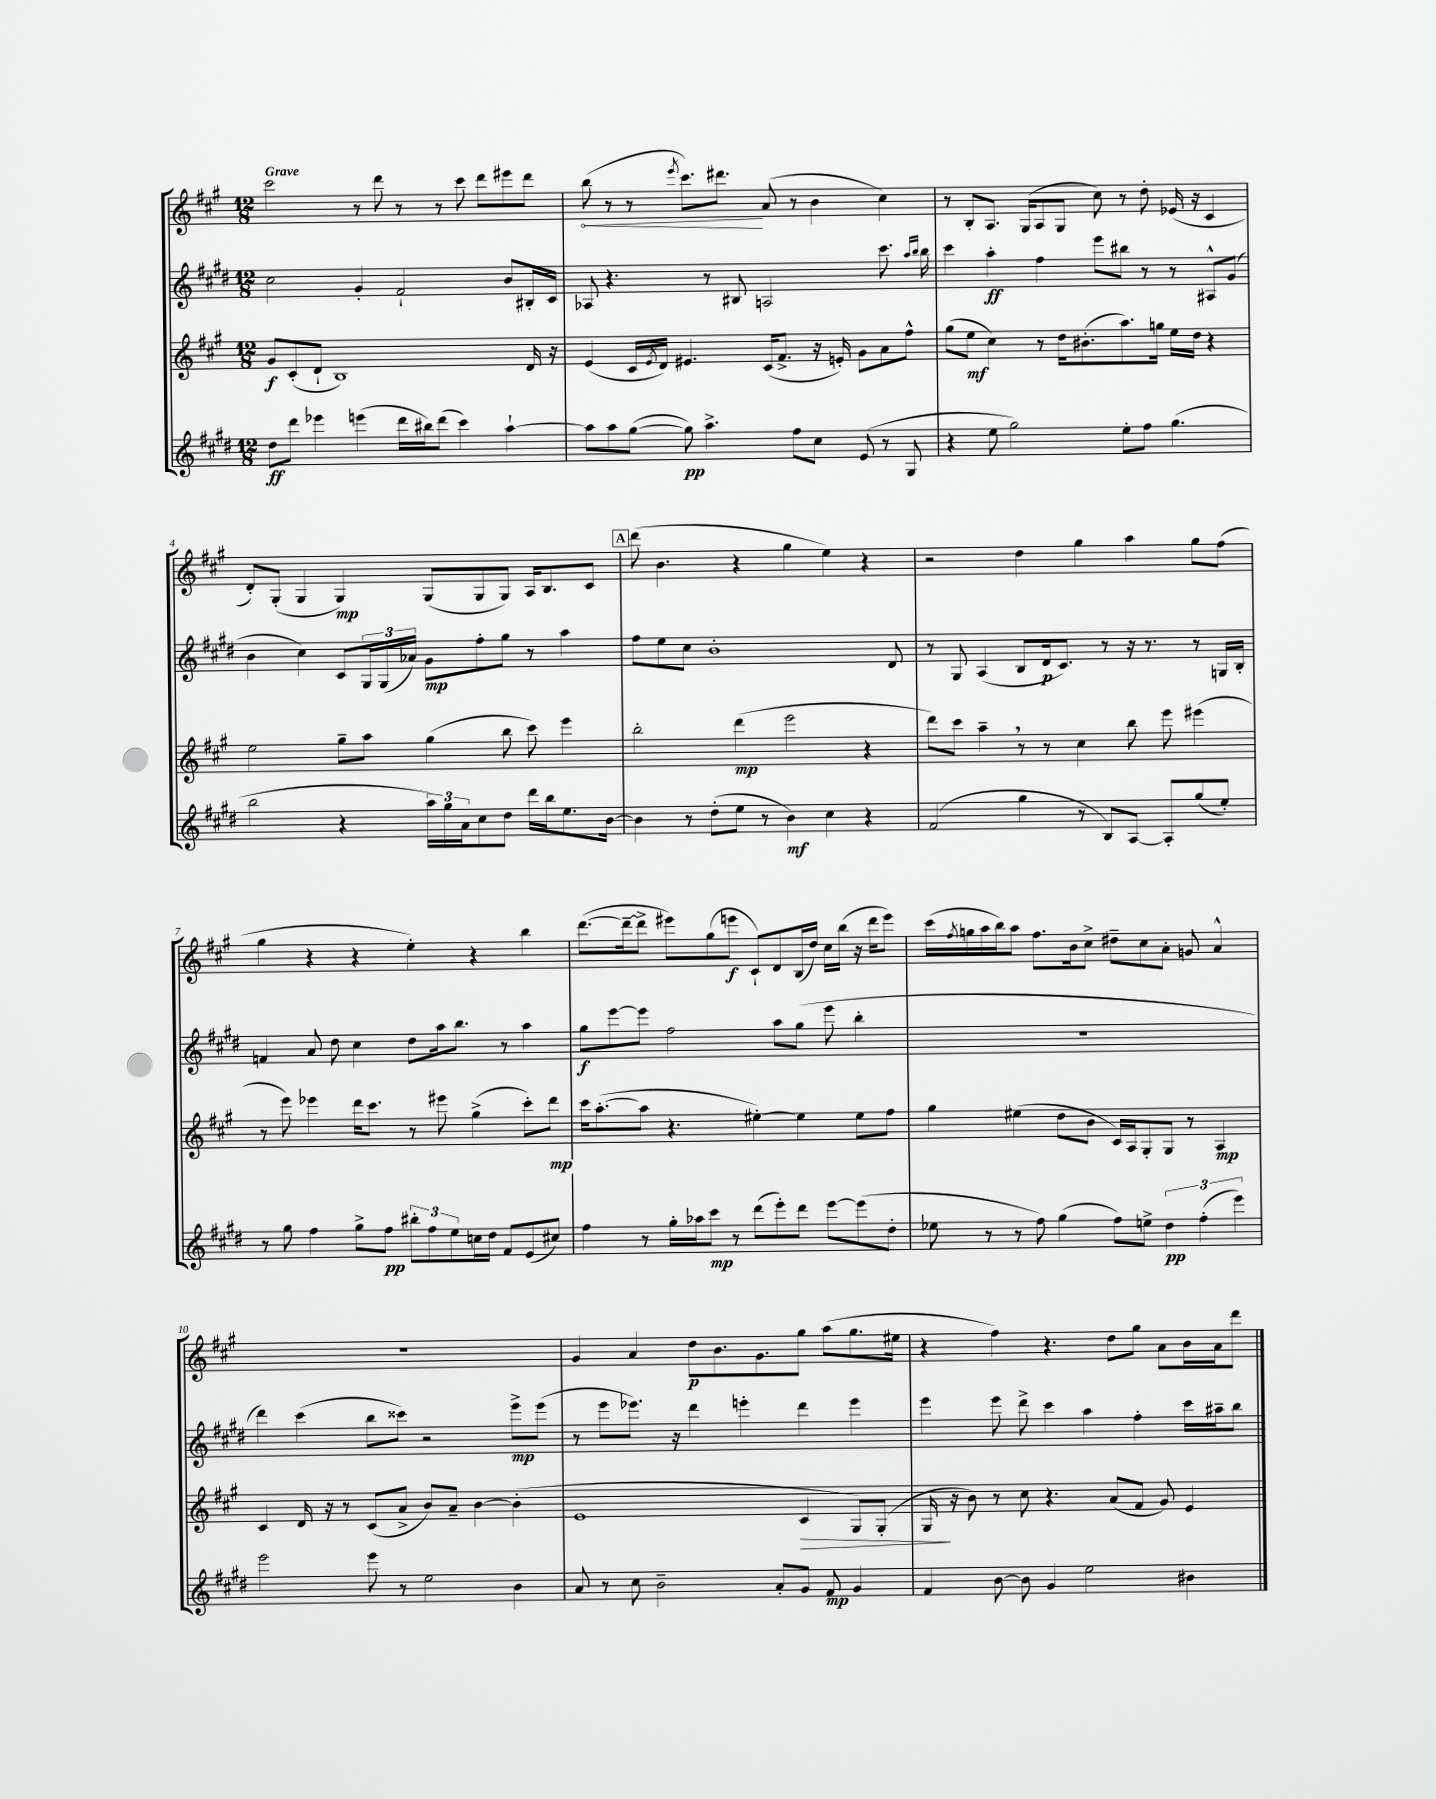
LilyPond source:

<<
\new StaffGroup <<
\new Staff = "s0" {
    \clef treble \key a \major \numericTimeSignature \time 12/8 \tempo "Grave"
    cis'''2 r8 d'''8 r8 r8 cis'''8 d'''8 eis'''8 d'''8 |
    \once \override Hairpin.circled-tip = ##t b''8\<( r8 r8 \acciaccatura { e'''8 } cis'''8.) dis'''8.\! a'8( r8 b'4 cis''4) |
    r8 b8-. a8. gis16( a8 gis8 cis''8) r8 d''8-. ees'16( r16 cis'4 |
    d'8-.) gis8-.( gis4 gis4\mp) gis8( gis8 gis8) a16 b8. cis'8 |
    \mark \markup { \box "A" } d'''8( b'4. r4 gis''4 e''4) r4 |
    r2 d''4 gis''4 a''4 gis''8 fis''8( |
    gis''4 r4 r4 e''4-.) r4 b''4 |
    d'''8.~( d'''16~-- d'''8-> eis'''8) gis''8( e'''8\f cis'8-!) d'8 b16( d''16) cis''16 b''16( r16 d'''16 e'''8) |
    cis'''16( \acciaccatura { fis''8 } g''16 a''16 b''16) a''8 fis''8. b'16 cis''8-> dis''8-- cis''8 a'8-. g'8 a'4-^ |
    R1. |
    gis'4 a'4 d''8\p b'8. gis'8. gis''8 a''8( gis''8. eis''16 |
    r4 fis''4) r4. d''8 gis''8 a'8 b'16 a'16 d'''8 \bar "|." |
}
\new Staff = "s1" {
    \clef treble \key e \major \numericTimeSignature \time 12/8
    cis''2 gis'4-. fis'2-! b'8 bis16-. cis'16 |
    aes8 r4. r8 bis8 a2 cis'''8. \grace { a''16 b''16 } b''16 |
    cis'''4 a''4-.\ff fis''4 e'''8 bis''8 r8 r8 ais8-^ gis'8( |
    b'4 cis''4) cis'8 \tuplet 3/2 { gis16 gis16( aes'16) } gis'8\mp fis''8-. gis''8 r8 a''4 |
    \mark \markup { \box "A" } fis''8 e''8 cis''8 b'1-. dis'8 |
    r8 gis8 a4( b8 dis'16\p cis'8.) r8 r16 r8. r8 g16 b16-. |
    f'4 a'8 dis''8 cis''4 dis''8 a''16 b''8. r8 a''4 |
    gis''8\f e'''8~ e'''8 fis''2 a''8 gis''8( e'''8 b''4-. |
    R1. |
    dis'''4) cis'''4( b''8 cisis'''8) r2 e'''8->\mp e'''8( |
    r8 e'''8 ees'''8.) r16 dis'''4 e'''4-. dis'''4 e'''4 |
    e'''4 e'''8 dis'''8-> cis'''4 a''4 fis''4-. cis'''16 ais''16-- b''8 \bar "|." |
}
\new Staff = "s2" {
    \clef treble \key a \major \numericTimeSignature \time 12/8
    gis'8\f cis'8-.( d'8-! b1) d'16 r16 |
    e'4( cis'16 \acciaccatura { e'8 } d'16) eis'4. cis'16( fis'8.-> r16 e'16-.) gis'8 a'8 fis''8-^ |
    gis''8( e''8\mf cis''4) r8 d''16 bis'8.-.( a''8.) g''16 e''16 d''16 r4 |
    e''2 gis''8-- a''8 gis''4( b''8 cis'''8) e'''4 |
    \mark \markup { \box "A" } b''2-. d'''4\mp( e'''2 r4 |
    d'''8) cis'''8 a''4-- \breathe r8 r8 cis''4 b''8 e'''8 eis'''4( |
    r8 e'''8) ees'''4 d'''16 cis'''8. r8 eis'''8 gis''4->( cis'''8-.) d'''8\mp |
    cis'''16 a''8.~-.( a''8 r4. eis''4~-.) eis''4 eis''8 fis''8 |
    gis''4 eis''4( d''8 b'8 cis'16) a16 gis8-. gis8 r8 a4\mp |
    cis'4 d'16 r16 r8 cis'8( a'8-> b'8) a'8-- b'4~ b'4-.( |
    e'1 cis'4\> gis8) gis8-.( |
    gis16\! r16 b'8) r8 cis''8 r4. a'8( fis'8 gis'8) e'4 \bar "|." |
}
\new Staff = "s3" {
    \clef treble \key e \major \numericTimeSignature \time 12/8
    dis''8\ff dis'''8 ees'''4 e'''4( dis'''16 bis''16) dis'''8( cis'''4) a''4~-! |
    a''8 a''8 gis''8~( gis''8\pp) a''4.-> fis''8 cis''8 e'8( r8 gis8 |
    r4 e''8 gis''2) e''8-. fis''8 gis''4.( |
    b''2 r4 \tuplet 3/2 { a''16) gis''16 a'16 } cis''8 dis''8 dis'''16 b''16 e''8. b'16~ |
    \mark \markup { \box "A" } b'4 r8 dis''8-.( e''8 r8 b'4\mf) cis''4 r4 |
    fis'2( gis''4 r8 b8) a8~ a8-. gis''8( e''8-.) |
    r8 gis''8 fis''4 gis''8-> fis''8\pp \tuplet 3/2 { bis''8-. fis''8 e''8 } c''16 dis''16 fis'8 e'8( cis''8) |
    fis''4 r8 gis''16-. aes''16 cis'''8\mp r8 dis'''8( e'''8-.) dis'''8 e'''8~ e'''8( dis''8-. |
    ees''8 r8 r8 fis''8) gis''4( fis''8) e''8-> \tuplet 3/2 { dis''4\pp fis''4-.( e'''4) } |
    e'''2 e'''8 r8 e''2 b'4 |
    a'8 r8 cis''8 b'2-- a'8-. gis'8 fis'8\mp gis'4 |
    fis'4 b'8~ b'8 gis'4 e''2 bis'4 \bar "|." |
}
>>
>>
